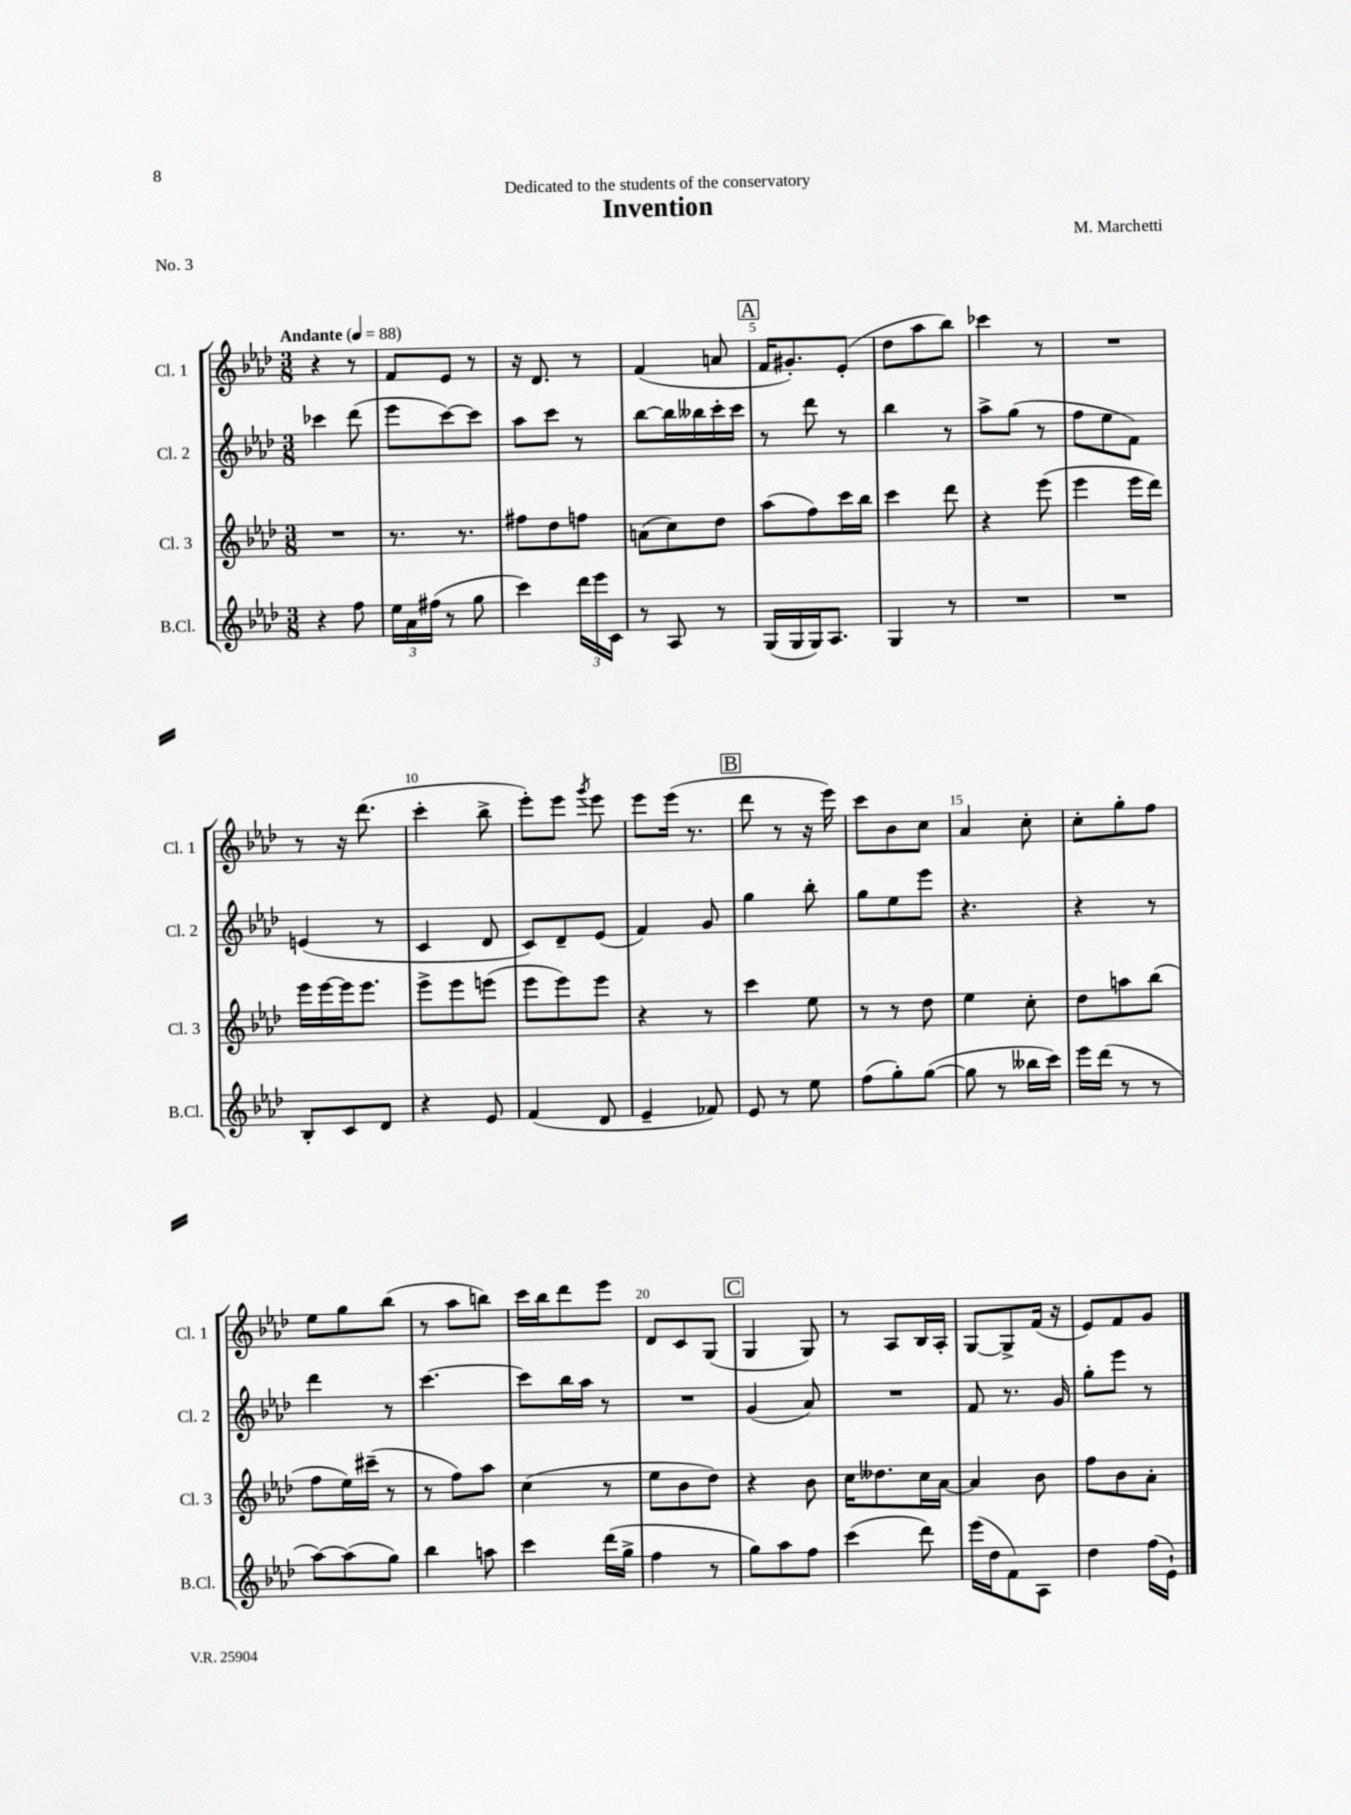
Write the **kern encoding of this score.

**kern	**kern	**kern	**kern
*staff4	*staff3	*staff2	*staff1
*clefG2	*clefG2	*clefG2	*clefG2
*k[b-e-a-d-]	*k[b-e-a-d-]	*k[b-e-a-d-]	*k[b-e-a-d-]
*M3/8	*M3/8	*M3/8	*M3/8
*MM88	*MM88	*MM88	*MM88
4r	4.r	4ccc-	4r
8ff	.	(8ddd-	8r
=	=	=	=
24ee-	8.r	8eee-	8f
24a-	.	.	.
(24ff#	.	.	.
8r	.	[8ccc)	8e-
.	8.r	.	.
8gg	.	8ccc]	8r
=	=	=	=
4ccc)	8ff#	8aa-	16r
.	.	.	8.d-
.	8dd-	8ccc	.
24ddd-	8ff	8r	8r
24eee-	.	.	.
24c	.	.	.
=	=	=	=
8r	(8a	[8bb-	(4f
8A-	8cc)	16bb-]	.
.	.	16bb--	.
8r	8dd-	16ccc'	8a
.	.	16ccc	.
=	=	=	=
(16G	(8aa-	8r	16f
16G	.	.	8.g#')
16G)	8ff)	8ddd-	.
8.A-	.	.	.
.	16ccc	8r	(8e-'
.	16bb-	.	.
=	=	=	=
4G	4ccc	4bb-	8dd-
.	.	.	8aa-
8r	8ddd-	8r	8bb-)
=	=	=	=
4.r	4r	8aa-^	4ccc-
.	.	(8gg	.
.	(8eee-	8r	8r
=	=	=	=
4.r	4eee-	8ff	4.r
.	.	8ee-	.
.	16eee-	8f)	.
.	16ddd-)	.	.
=	=	=	=
8B-'	16eee-	(4e	8r
.	[16eee-	.	.
8c	16eee-]	.	16r
.	8.eee-	.	(8.ddd-
8d-	.	8r	.
=	=	=	=
4r	8eee-^	4c	4ccc'
.	8eee-	.	.
8e-	(8eee	8d-	8bb-^
=	=	=	=
(4f	8eee-	8c)	8eee-')
.	8eee-)	8d-~	8eee-
.	.	.	8qggg
8d-	8eee-	(8e-	8eee-
=	=	=	=
4e-~	4r	4f)	8eee-
.	.	.	(16eee-
.	.	.	8.r
8f-)	8r	8g	.
=	=	=	=
8e-	4ccc	4gg	8ddd-
8r	.	.	8r
8ee-	8ee-	8bb-'	16r
.	.	.	16eee-)
=	=	=	=
(8ff	8r	8gg	8ccc
8gg')	8r	8ee-	8b-
([8gg	8dd-	8eee-	8cc
=	=	=	=
8gg]	4ee-	4.r	4a-
8r	.	.	.
16bb--	8cc'	.	8cc'
16ccc)	.	.	.
=	=	=	=
16eee-	8dd-	4r	8cc'
(16ddd-	.	.	.
8r	8aa	.	8gg'
8r	(8bb-	8r	8ff
=	=	=	=
[8aa-)	8ff	4ddd-	8ee-
(8aa-]	16ee-)	.	8gg
.	(16ccc#~	.	.
8gg)	8r	8r	(8bb-
=	=	=	=
4bb-	8r	[4.ccc	8r
.	8ff)	.	8aa-
8aa	8aa-	.	8bb)
=	=	=	=
4ccc	(4cc	8ccc]	16ccc
.	.	.	16bb-
.	.	16bb-	8ddd-
.	.	16aa-	.
(16ddd-	8r	8r	8eee-
16gg^	.	.	.
=	=	=	=
4ff	8ee-	4.r	8d-
.	8b-	.	8c
8r	8dd-)	.	(8G
=	=	=	=
8gg)	4r	(4g	4G
8aa-	.	.	.
8ff	8b-	8a-)	8G)
=	=	=	=
(4ccc	16cc	4.r	8r
.	8.dd--	.	.
.	.	.	8A-
8ddd-)	16cc	.	16B-
.	[16a-	.	16A-'
=	=	=	=
(16eee-	4a-]	8f	[8G
16dd-	.	.	.
8f)	.	8.r	8G^]
8A-	8b-	.	(16f
.	.	16g	16r
=	=	=	=
4dd-	8ff	8gg'	8e-)
.	8b-	8eee-	8f
(16ff	8a-'	8r	8g
16e-`)	.	.	.
==	==	==	==
*-	*-	*-	*-
